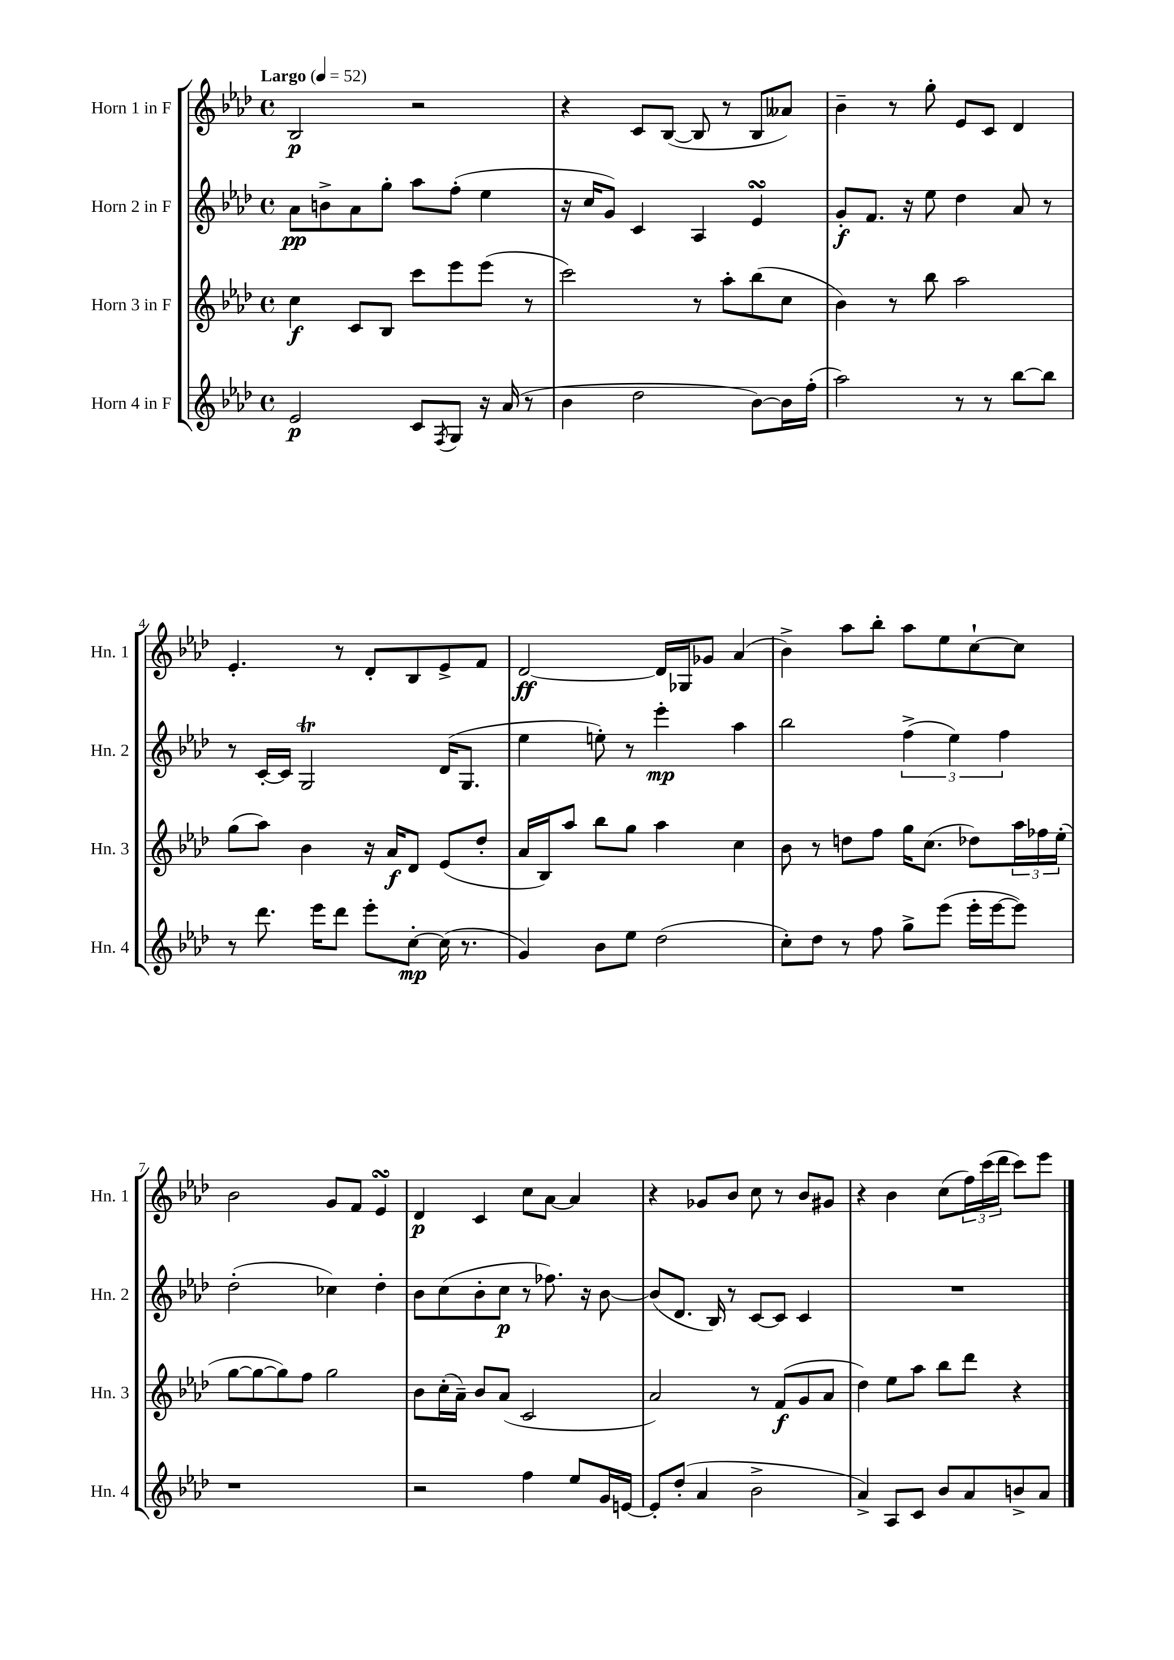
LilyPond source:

<<
\new StaffGroup <<
\new Staff = "s0" \with { instrumentName = "Horn 1 in F" shortInstrumentName = "Hn. 1" } {
    \clef treble \key aes \major \defaultTimeSignature \time 4/4 \tempo "Largo" 4 = 52
    bes2\p r2 |
    r4 c'8 bes8~( bes8 r8 bes8 aeses'8) |
    bes'4-- r8 g''8-. ees'8 c'8 des'4 |
    ees'4.-. r8 des'8-. bes8 ees'8-> f'8 |
    des'2~\ff des'16 ges16 ges'8 aes'4( |
    bes'4->) aes''8 bes''8-. aes''8 ees''8 c''8~-! c''8 |
    bes'2 g'8 f'8 ees'4\turn |
    des'4\p c'4 c''8 aes'8~ aes'4 |
    r4 ges'8 bes'8 c''8 r8 bes'8 gis'8 |
    r4 bes'4 c''8( \tuplet 3/2 { f''16) c'''16( des'''16 } c'''8) ees'''8 \bar "|." |
}
\new Staff = "s1" \with { instrumentName = "Horn 2 in F" shortInstrumentName = "Hn. 2" } {
    \clef treble \key aes \major \defaultTimeSignature \time 4/4
    aes'8\pp b'8-> aes'8 g''8-. aes''8 f''8-.( ees''4 |
    r16 c''16 g'8) c'4 aes4 ees'4\turn |
    g'8-.\f f'8. r16 ees''8 des''4 aes'8 r8 |
    r8 c'16~-. c'16 g2\trill des'16( g8. |
    ees''4 e''8-.) r8 ees'''4-.\mp aes''4 |
    bes''2 \tuplet 3/2 { f''4->( ees''4) f''4 } |
    des''2-.( ces''4) des''4-. |
    bes'8 c''8( bes'8-. c''8\p r8 fes''8.) r16 bes'8~ |
    bes'8( des'8. bes16) r8 c'8~ c'8 c'4 |
    R1 \bar "|." |
}
\new Staff = "s2" \with { instrumentName = "Horn 3 in F" shortInstrumentName = "Hn. 3" } {
    \clef treble \key aes \major \defaultTimeSignature \time 4/4
    c''4\f c'8 bes8 c'''8 ees'''8 ees'''8( r8 |
    c'''2) r8 aes''8-. bes''8( c''8 |
    bes'4) r8 bes''8 aes''2 |
    g''8( aes''8) bes'4 r16 aes'16\f des'8 ees'8( des''8-. |
    aes'16 bes16) aes''8 bes''8 g''8 aes''4 c''4 |
    bes'8 r8 d''8 f''8 g''16 c''8.( des''8) \tuplet 3/2 { aes''16 fes''16 ees''16-.( } |
    g''8~ g''8~ g''8) f''8 g''2 |
    bes'8 c''16-.( aes'16--) bes'8 aes'8( c'2 |
    aes'2) r8 f'8\f( g'8 aes'8 |
    des''4) ees''8 aes''8 bes''8 des'''8 r4 \bar "|." |
}
\new Staff = "s3" \with { instrumentName = "Horn 4 in F" shortInstrumentName = "Hn. 4" } {
    \clef treble \key aes \major \defaultTimeSignature \time 4/4
    ees'2\p c'8 \acciaccatura { f8 } g8 r16 aes'16( r8 |
    bes'4 des''2 bes'8~) bes'16 f''16-.( |
    aes''2) r8 r8 bes''8~ bes''8 |
    r8 des'''8. ees'''16 des'''8 ees'''8-. c''8~-.\mp c''16( r8. |
    g'4) bes'8 ees''8 des''2( |
    c''8-.) des''8 r8 f''8 g''8-> ees'''8( ees'''16-. ees'''16~ ees'''8) |
    r1 |
    r2 f''4 ees''8 g'16 e'16~ |
    e'8-. des''8-.( aes'4 bes'2-> |
    aes'4->) aes8 c'8 bes'8 aes'8 b'8-> aes'8 \bar "|." |
}
>>
>>
